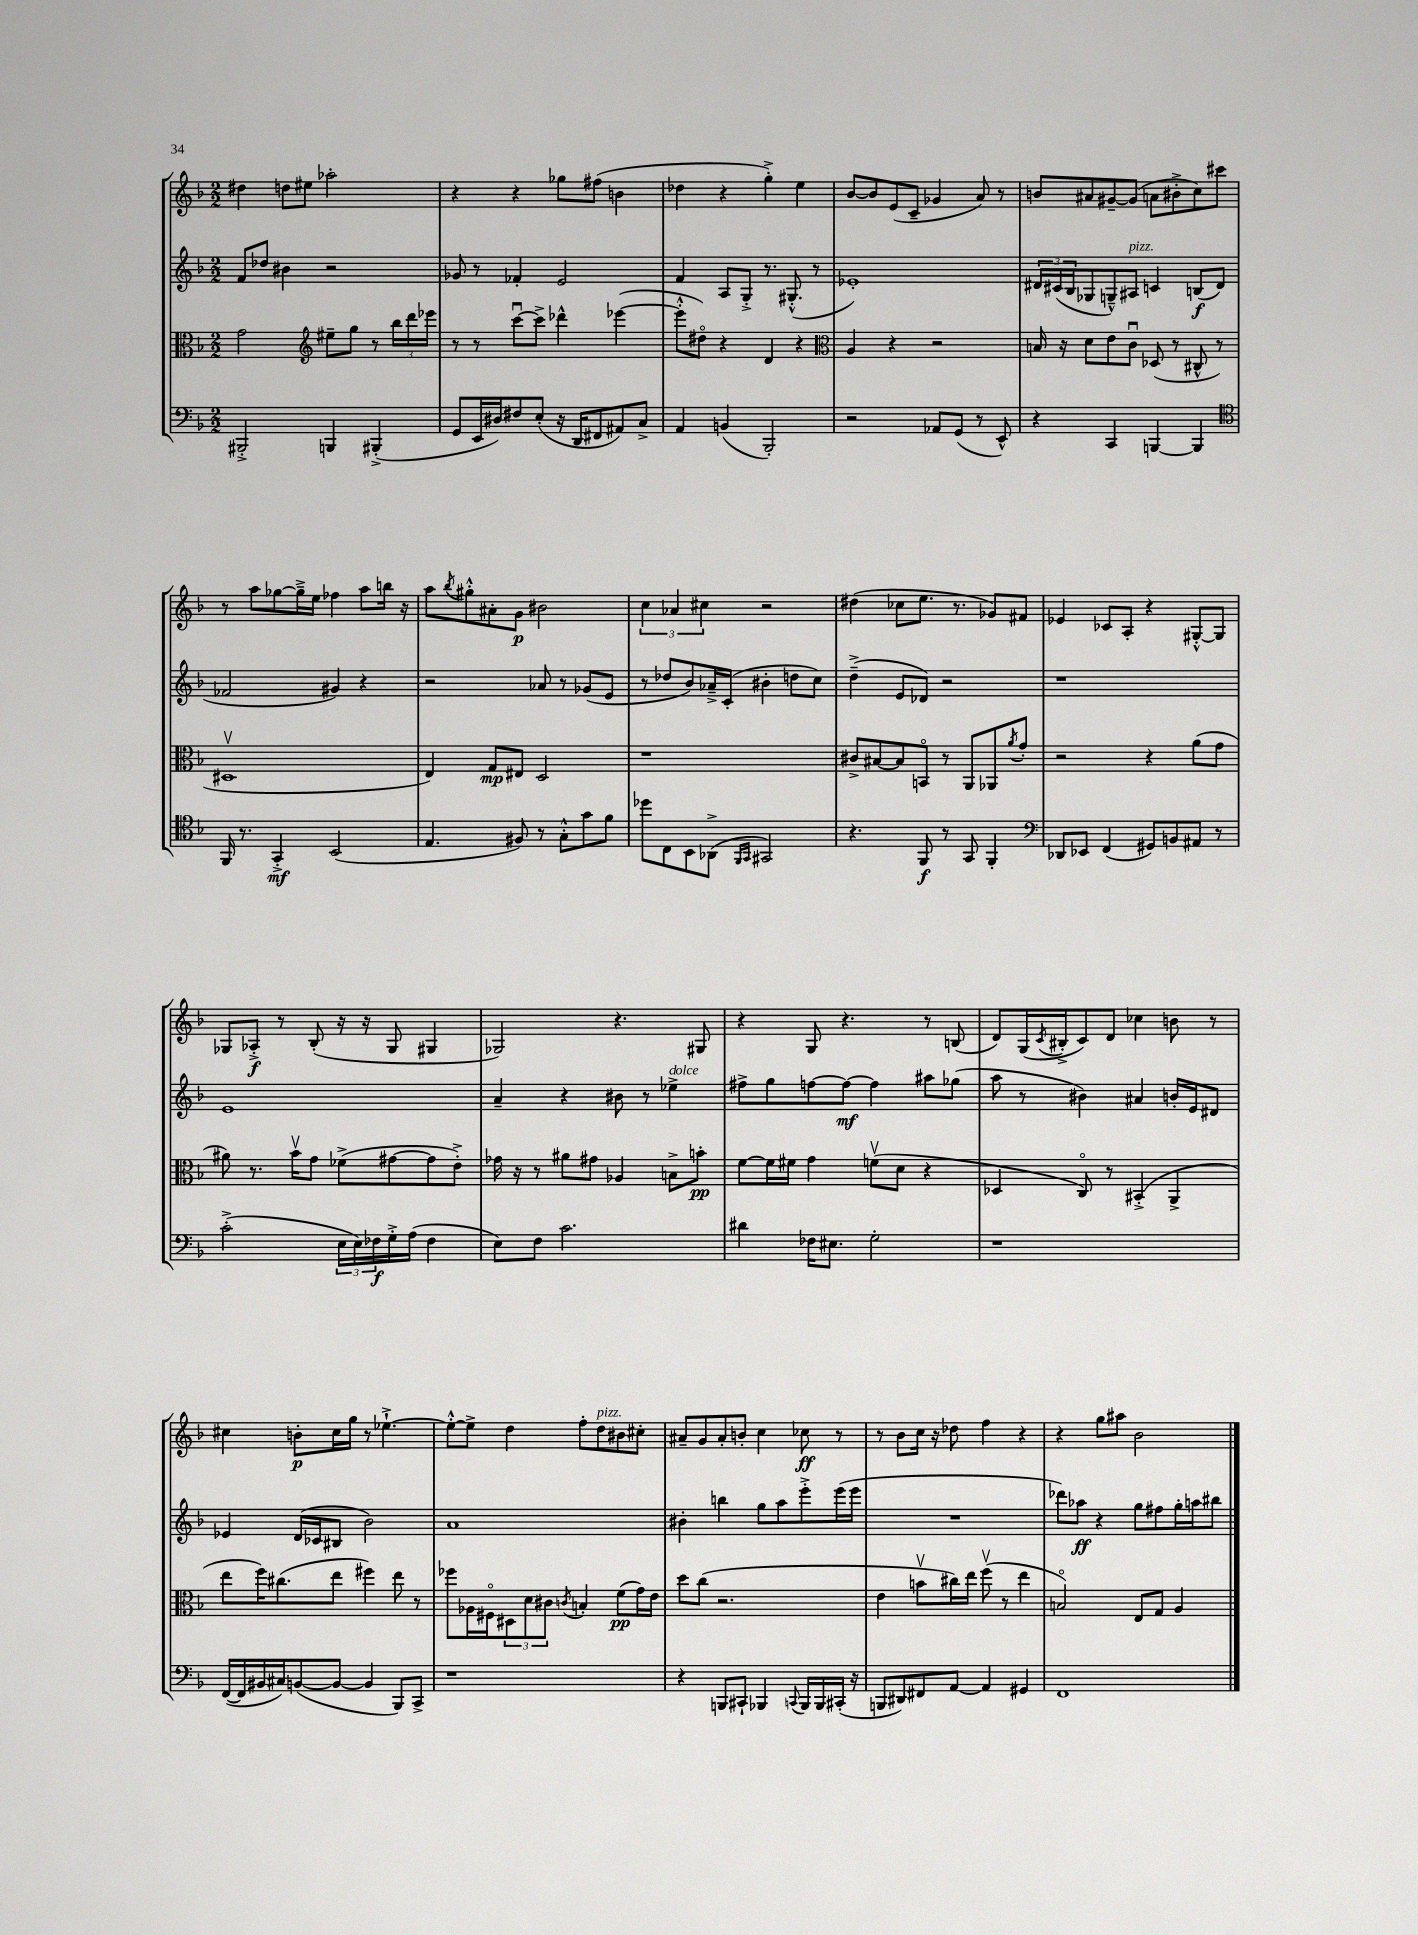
<<
\new StaffGroup <<
\new Staff = "s0" {
    \clef treble \key f \major \numericTimeSignature \time 2/2
    dis''4 d''8 eis''8 aes''2-. |
    r4 r4 ges''8 fis''8( b'4 |
    des''4 r4 g''4-.->) e''4 |
    bes'8~ bes'8 e'8( c'8-- ges'4 a'8) r8 |
    b'8 ais'8 gis'8~-- gis'8( a'8 bis'8-.-> c''8) cis'''8 |
    r8 a''8 ges''8~ ges''16---> e''16 fes''4 a''8 b''16 r16 |
    a''8 \acciaccatura { bes''8 } gis''8-.-^ ais'8-. g'8\p bis'2 |
    \tuplet 3/2 { c''4 aes'4 cis''4 } r2 |
    dis''4( ces''8 e''8. r8. ges'8) fis'8 |
    ees'4 ces'8 a8-. r4 gis8~-.-^ gis8 |
    ges8 aes8-.->\f r8 bes8-.( r16 r16 ges8 gis4 |
    ges2) r4. gis8 |
    r4 g8 r4. r8 b8( |
    d'8) g16( \acciaccatura { c'8 } bis16-.-> c'8) d'8 ces''4 b'8 r8 |
    cis''4 b'8-.\p cis''16 g''16 r8 ees''4.~-!-> |
    ees''8~-.-^ ees''8-> d''4 f''8-. d''8^\markup { \italic "pizz." } bis'8 cis''8-. |
    ais'8-- g'8 ais'8-. b'8-. c''4 ces''8\ff r8 |
    r8 bes'8 c''16 r16 des''8 f''4 r4 |
    r4 g''8 ais''8 bes'2 \bar "|." |
}
\new Staff = "s1" {
    \clef treble \key f \major \numericTimeSignature \time 2/2
    f'8 des''8 bis'4 r2 |
    ges'8 r8 fes'4-. e'2 |
    f'4 a8 g8-.-> r8. gis8.-.-^( r8 |
    ees'1-.) |
    \tuplet 3/2 { dis'16 cis'16( bes16 } ges8 g8---^) ais8^\markup { \italic "pizz." } c'4 b8\f( dis'8 |
    fes'2 gis'4) r4 |
    r2 aes'8 r8 ges'8( e'8 |
    r8 des''8 bes'8) aes'16---> c'16-.( bis'4-. d''8 c''8) |
    d''4--->( e'8 des'8) r2 |
    r1 |
    e'1 |
    a'4-- r4 bis'8 r8 ees''4->^\markup { \italic "dolce" } |
    fis''8-> g''8 f''8~ f''8~\mf f''4 ais''8 ges''8( |
    a''8 r8 bis'4) ais'4 b'16-. e'16 dis'8 |
    ees'4 d'16( ces'16 bis8 bes'2) |
    a'1 |
    bis'4-. b''4 g''8 a''8 e'''8-.-> e'''16( e'''16 |
    R1 |
    des'''8) aes''8\ff r4 g''8 fis''8 g''16-. a''16 bis''8 \bar "|." |
}
\new Staff = "s2" {
    \clef alto \key f \major \numericTimeSignature \time 2/2
    g'2 \clef treble eis''8-- g''8 r8 \tuplet 3/2 { bes''16 d'''16 ees'''16 } |
    r8 r8 c'''8~\downbow c'''8-> des'''4-^ ees'''4~( |
    ees'''8-.-^ dis''8\flageolet) r4 d'4 r4 |
    \clef alto a4 r4 r2 |
    b16 r16 d'8 e'8 c'8\downbow des8( r8 cis8-^ r8 |
    dis1\upbow |
    e4) g8\mp eis8 d2 |
    r1 |
    cis'8-> bis8~ bis8 b,8\flageolet r8 a,8 aes,8 \acciaccatura { a'8 } g'8-. |
    r2 r4 a'8( g'8 |
    ais'8) r8. bes'16\upbow g'8 fes'8->( gis'8~ gis'8 e'8-.->) |
    ges'16 r16 r8 ais'8 gis'8 aes4 b8-> b'8-.\pp |
    f'8~ f'16 fis'16 g'4 f'8\upbow( d'8 r4 |
    des4 c8\flageolet) r8 bis,4-.->( a,4-> |
    e''8 f''16) cis''8.( e''8 fis''4) e''8 r8 |
    fes''8 aes16 fis16\flageolet \tuplet 3/2 { dis8 d'8 cis'8 } \acciaccatura { c'8 } b4-. f'8\pp( g'16) e'16 |
    d''8 c''8( r2. |
    e'4 b'8\upbow cis''16) e''16 f''8\upbow( r8 e''4 |
    b2\flageolet) e8 g8 a4 \bar "|." |
}
\new Staff = "s3" {
    \clef bass \key f \major \numericTimeSignature \time 2/2
    bis,,2-.-> b,,4 bis,,4-.->( |
    g,8 e,16 dis16) fis8 e8-.( r16 d,16 fis,8 ais,8) c8-> |
    a,4 b,4( bes,,2-.) |
    r2 aes,8 g,8( r8 e,8-^) |
    r4 c,4 b,,4~ b,,4 |
    \clef tenor f,16 r8. g,4-.->\mf bes,2( |
    e4. fis8) r8 g8-.-^ g'8 f'8 |
    des''8 c8 bes,8 aes,8->( \grace { f,16 g,16 } gis,2) |
    r4. f,8\f r8 g,8 f,4-. |
    \clef bass des,8 ees,8 f,4( gis,8) b,8 ais,8 r8 |
    c'2-.->( \tuplet 3/2 { e16 e16) fes16\f } g16-.-> a16( fes4 |
    e8) f8 c'2. |
    dis'4 fes16 eis8. g2-. |
    r1 |
    f,16~( f,16 bis,16 cis16) b,8~( b,8~ b,4 bes,,8) c,8-> |
    r1 |
    r4 b,,8 cis,8-! bes,,4 \appoggiatura { c,8 } bes,,16 bes,,16 cis,16-.( r16 |
    b,,8 dis,8) fis,8 a,8~ a,4 gis,4 |
    f,1 \bar "|." |
}
>>
>>
\layout { \context { \Score \remove "Bar_number_engraver" } }
